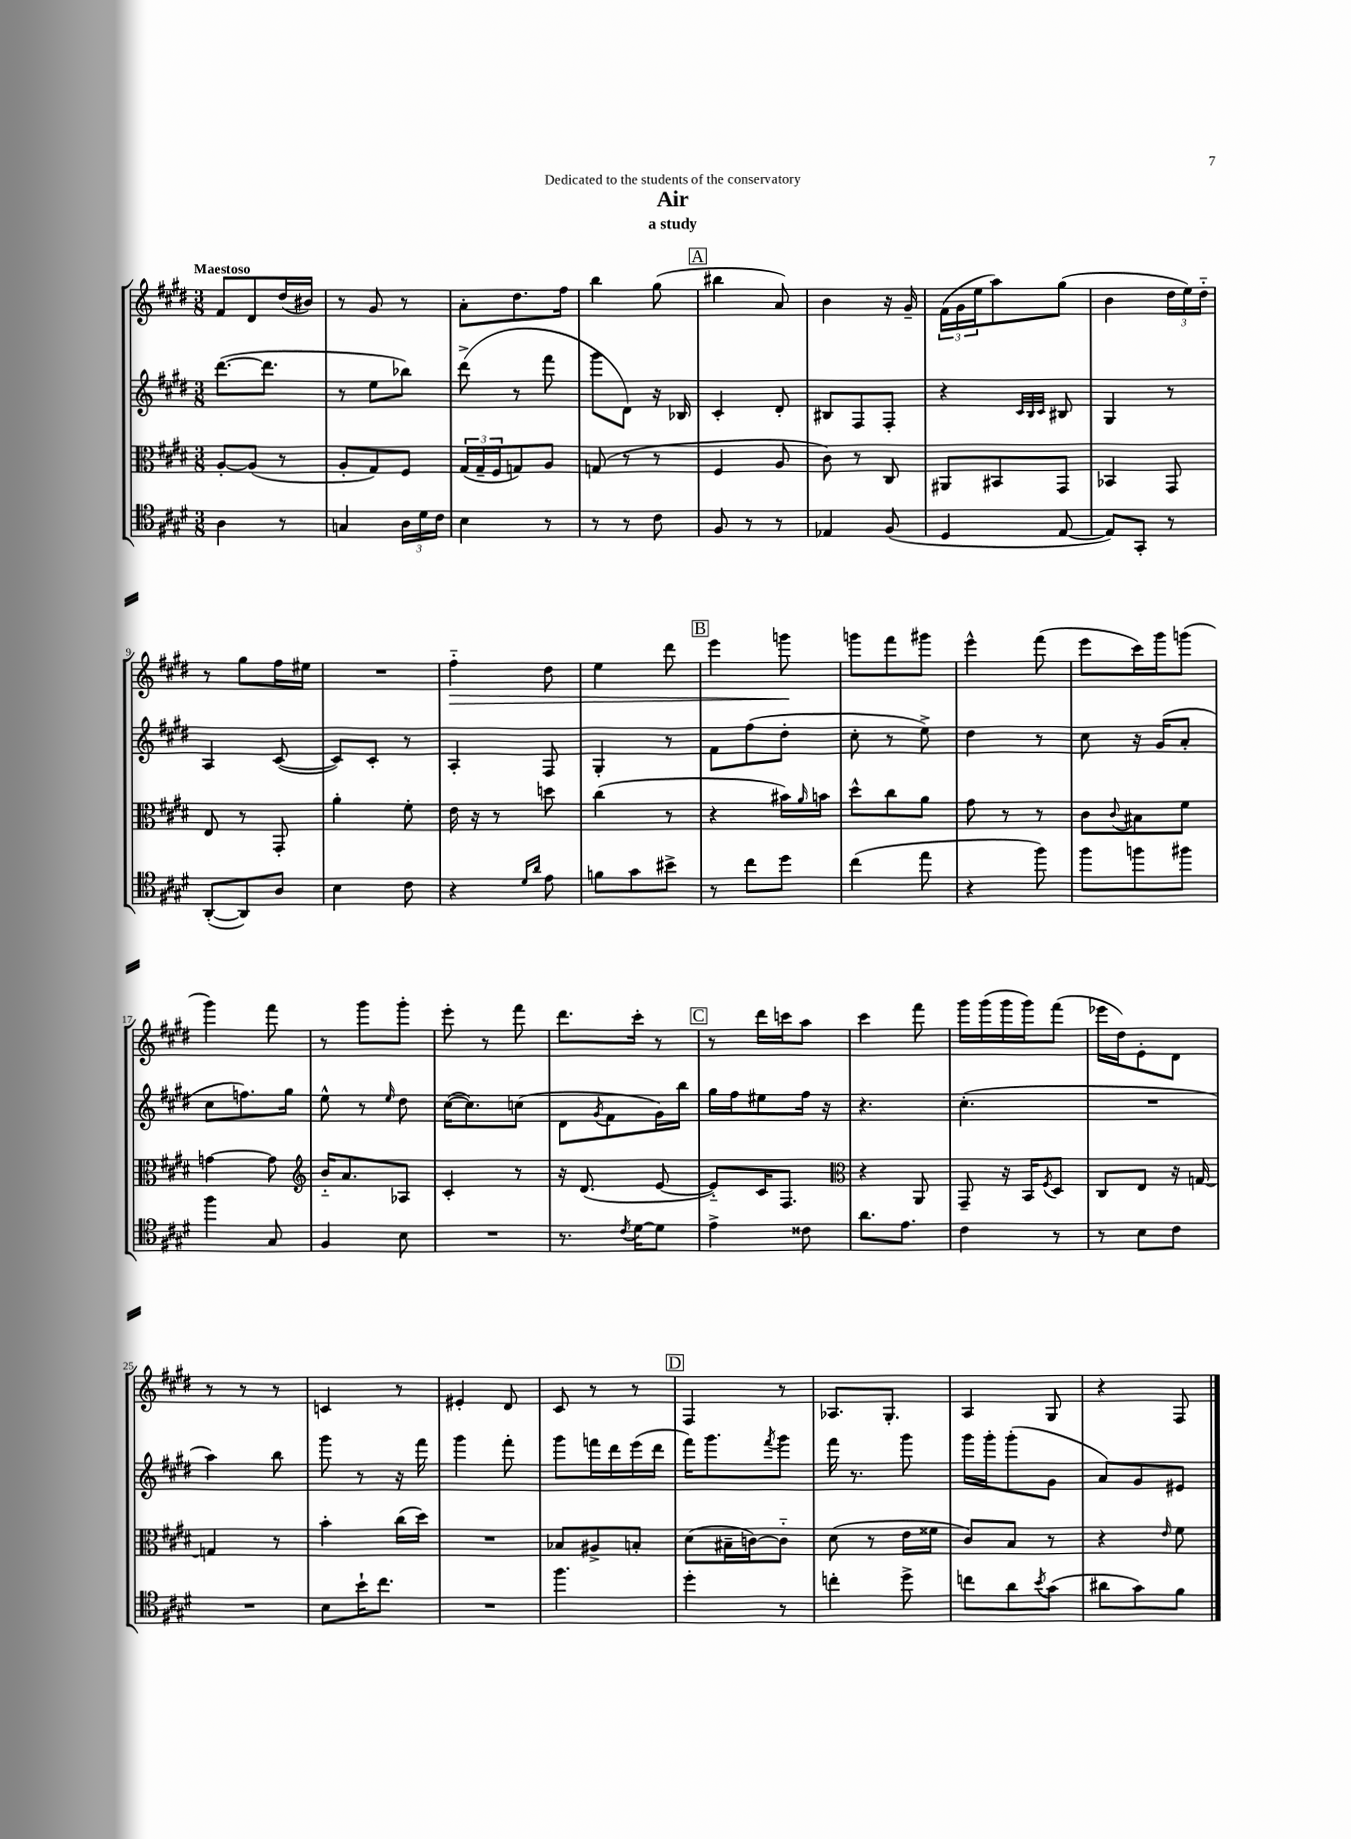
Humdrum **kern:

**kern	**kern	**kern	**kern
*staff4	*staff3	*staff2	*staff1
*clefC4	*clefC3	*clefG2	*clefG2
*k[f#c#g#d#]	*k[f#c#g#d#]	*k[f#c#g#d#]	*k[f#c#g#d#]
*M3/8	*M3/8	*M3/8	*M3/8
4A	[8A'	([8.ddd#	8f#
.	(8A]	.	8d#
.	.	8.ddd#]	.
8r	8r	.	(16dd#
.	.	.	16b#)
=	=	=	=
4G	8A'	8r	8r
.	8G#)	8ee	8g#
24A	8F#	8bb-)	8r
24d#	.	.	.
24c#	.	.	.
=	=	=	=
4B	(24G#	(8ddd#^	8a'
.	24G#~	.	.
.	24F#	.	.
.	8G)	8r	8.dd#
8r	8A	8fff#	.
.	.	.	16ff#
=	=	=	=
8r	(8G	8ggg#	4bb
8r	8r	8d#)	.
8c#	8r	16r	(8gg#
.	.	16B-	.
=	=	=	=
8F#	4F#	4c#'	4bb#
8r	.	.	.
8r	8A	8d#'	8a)
=	=	=	=
4E-	8c#)	8B#	4b
.	8r	8F#	.
(8F#	8C#	8F#'	16r
.	.	.	16g#~
=	=	=	=
4D#	8AA#	4r	(24f#
.	.	.	24g#
.	.	.	24ee
.	8BB#	.	8aa)
.	.	32qqc#	.
.	.	32qqB	.
.	.	32qqc#	.
[8E	8GG#	8B#	(8gg#
=	=	=	=
8E])	4BB-	4G#	4b
8GG#'	.	.	.
8r	8GG#	8r	24dd#
.	.	.	24ee)
.	.	.	24dd#'~
=	=	=	=
([8AA'	8E	4A	8r
8AA])	8r	.	8gg#
8A	8GG#'	([8c#	16ff#
.	.	.	16ee#
=	=	=	=
4B	4a'	8c#])	4.r
.	.	8c#'	.
8c#	8f#'	8r	.
=	=	=	=
4r	16e	4A'	4ff#'~
.	16r	.	.
.	8r	.	.
16qqd#	.	.	.
16qqa	.	.	.
8e	8dd	8F#	8dd#
=	=	=	=
8f	(4cc#	4G#'	4ee
8g#	.	.	.
8b#^	8r	8r	8ddd#
=	=	=	=
8r	4r	8f#	4eee
8cc#	.	(8ff#	.
8dd#	16b#)	8dd#'	8ggg
.	16qqa	.	.
.	16b	.	.
=	=	=	=
(4cc#	8dd#^^	8cc#'	8ggg
.	8cc#	8r	8fff#
8ee	8a	8ee^)	8ggg#
=	=	=	=
4r	8g#	4dd#	4eee^^
.	8r	.	.
8ff#)	8r	8r	(8fff#
=	=	=	=
8ff#	8c#	8cc#	8eee
.	8qqc#	.	.
8ff	8B#	16r	16ccc#)
.	.	(16g#	16ggg#
8ff#	8f#	8a'	(8ggg
=	=	=	=
4ff#	[4g	8cc#	4ggg#)
.	.	8.ff)	.
8G#	8g]	.	8fff#
.	.	16gg#	.
=	=	=	=
*	*clefG2	*	*
4F#	16b'~	8ee^^	8r
.	8.a	.	.
.	.	8r	8ggg#
.	.	16qqee	.
8B	8A-	8dd#	8ggg#'
=	=	=	=
4.r	4c#'	([16cc#	8eee'
.	.	8.cc#])	.
.	.	.	8r
.	8r	(8cc	8fff#
=	=	=	=
8.r	16r	8d#	8.ddd#
.	(8.d#	.	.
.	.	8qg#	.
.	.	8f#	.
8qc#	.	.	.
[16d#	.	.	16ccc#'
8d#]	[8e	16g#)	8r
.	.	16bb	.
=	=	=	=
4e^	8e'~])	16gg#	8r
.	.	16ff#	.
.	16c#	8ee#	16ddd#
.	8.F#	.	16ccc
8c##	.	16ff#	8aa
.	.	16r	.
=	=	=	=
*	*clefC3	*	*
8.a	4r	4.r	4ccc#
8.e	.	.	.
.	8AA	.	8fff#
=	=	=	=
4c#	8GG#~	(4.cc#'	16ggg#
.	.	.	(16ggg#
.	16r	.	16ggg#
.	16BB	.	16ggg#)
.	8qF#	.	.
8r	8D#	.	(8fff#
=	=	=	=
8r	8C#	4.r	16eee-
.	.	.	16dd#)
8B	8E	.	8e'
8c#	16r	.	8d#
.	[16G	.	.
=	=	=	=
4.r	4G]	4aa)	8r
.	.	.	8r
.	8r	8bb	8r
=	=	=	=
8B	4b'	8ggg#	4c
16b`	.	8r	.
8.cc#	.	.	.
.	(16cc#	16r	8r
.	16dd#)	16fff#	.
=	=	=	=
4.r	4.r	4ggg#	4e#'
.	.	8fff#'	8d#
=	=	=	=
4.ff#	8B-	8ggg#	8c#
.	8A#^	16fff	8r
.	.	16ddd#	.
.	8B'	(16eee	8r
.	.	16ddd#	.
=	=	=	=
4dd#'	(8d#	16fff#)	4F#
.	.	8.ggg#	.
.	16B#~	.	.
.	[16c)	.	.
.	.	8qfff#	.
8r	8c'~]	8ggg#	8r
=	=	=	=
4cc'	(8d#	16fff#	8.A-
.	.	8.r	.
.	8r	.	.
.	.	.	8.G#'
8dd#^	16e	8ggg#	.
.	16f##	.	.
=	=	=	=
8cc	8c#)	16ggg#	4A
.	.	16ggg#'	.
8a	8B	(8ggg#'	.
8qb	.	.	.
(8g#	8r	8g#	8G#
=	=	=	=
8a#	4r	8a)	4r
8g#)	.	8g#	.
.	16qqe	.	.
8f#	8f#	8e#	8F#
==	==	==	==
*-	*-	*-	*-
